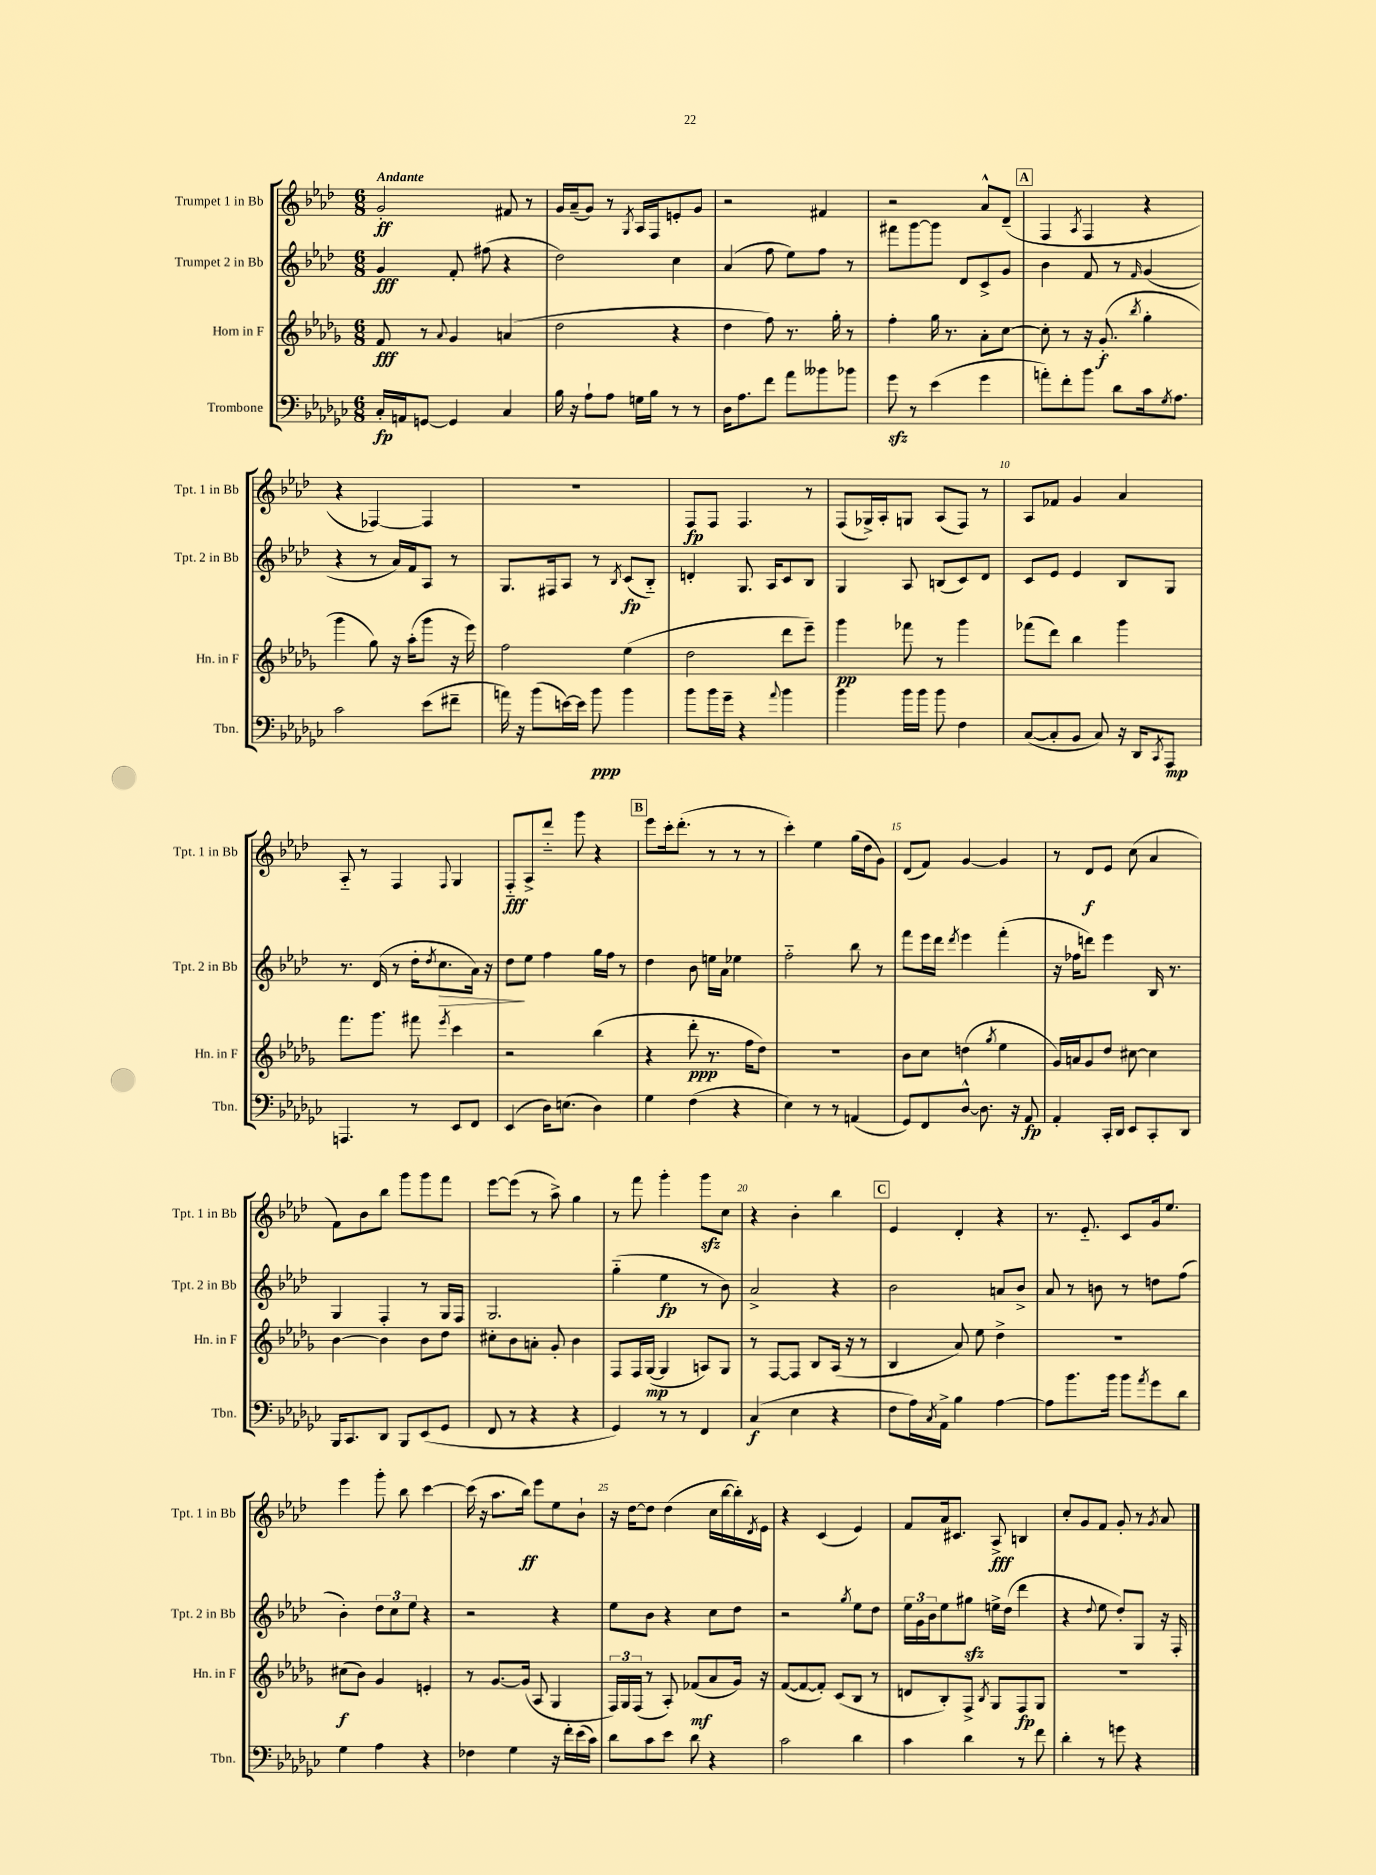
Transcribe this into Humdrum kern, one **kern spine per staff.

**kern	**kern	**kern	**kern
*staff4	*staff3	*staff2	*staff1
*clefF4	*clefG2	*clefG2	*clefG2
*k[b-e-a-d-g-c-]	*k[b-e-a-d-g-]	*k[b-e-a-d-]	*k[b-e-a-d-]
*M6/8	*M6/8	*M6/8	*M6/8
16C-'	8f	4g	2g'
16AA	.	.	.
[8GG	8r	.	.
.	8qqa-	.	.
4GG]	4g-	8f'	.
.	.	(8ff#	.
4C-	(4a	4r	8f#
.	.	.	8r
=	=	=	=
16B-	2dd-	2dd-)	16g
16r	.	.	(16a-~
8A-`	.	.	8g)
8A-	.	.	8r
.	.	.	8qG
16G	.	.	16A-
16B-	.	.	16F
8r	4r	4cc	8e'
8r	.	.	8g
=	=	=	=
16D-	4dd-	(4a-	2r
8.A-	.	.	.
8f	8ff)	8ff	.
8a-	8.r	8ee-)	.
8b--	.	8ff	4f#
.	16gg-'	.	.
8b-	8r	8r	.
=	=	=	=
8g-	4ff'	8fff#	2r
8r	.	[8ggg	.
(4e-	16gg-	8ggg]	.
.	8.r	.	.
.	.	8d-	.
4g-	8a-'	8c^	8a-^^
.	[8cc	8g	(8d-~
=	=	=	=
8a')	8cc']	4b-	4F
8f'	8r	.	.
.	.	.	8qA-
8b-	16r	8f	4F
.	(8.g-'	.	.
8d-	.	8r	.
.	8qbb-	16qqf	.
16c-	4gg-'	(4g	4r
8qG-	.	.	.
8.A-	.	.	.
=	=	=	=
2c-	4ggg-	4r	4r
.	8gg-)	8r	[4F-)
.	16r	16a-)	.
.	(16aa-'	16f	.
(8e-	8ggg-	8A-	4F-]
8f#~	16r	8r	.
.	16eee-)	.	.
=	=	=	=
16a)	2ff	8.G	2.r
16r	.	.	.
(8b-	.	.	.
.	.	16F#	.
[16e)	.	8A-	.
16e]	.	.	.
8b-	.	8r	.
.	.	8qB-	.
4b-	(4ee-	(8c	.
.	.	8B-'~)	.
=	=	=	=
8b-	2dd-	4d'	8F
16b-	.	.	8F
16g-~	.	.	.
4r	.	8.G	4.F
.	.	16A-	.
8qqa-	.	.	.
4b-	8ddd-	8c	.
.	8eee-~)	8B-	8r
=	=	=	=
4b-	4ggg-	4G	(8F
.	.	.	16G-^)
.	.	.	16A-'
16b-	8fff-	8A-	8G
16b-	.	.	.
8b-	8r	(8B	(8A-
4F	4ggg-	8c)	8F)
.	.	8d-	8r
=	=	=	=
([8C-	(8fff-	8c	8A-
8C-']	8ddd-)	8e-	8f-
8BB-	4bb-	4e-	4g
8C-)	.	.	.
16r	4ggg-	8B-	4a-
16DD-	.	.	.
8qCC-	.	.	.
8AAA-	.	8G	.
=	=	=	=
4.AAA	8.fff	8.r	8A-'~
.	.	.	8r
.	8.ggg-	(16d-	.
.	.	8r	4F
8r	8fff#	16dd-'	.
.	.	8qdd-	.
.	.	8.cc	.
.	8qeee-	.	8qqF
8EE-	4ccc	.	4G
8FF	.	16a-)	.
.	.	16r	.
=	=	=	=
(4EE-	2r	8dd-	8F'~
.	.	8ee-	8A-^
16D-)	.	4ff	8ddd-'~
(8.E	.	.	.
.	.	.	8ggg
4D-)	(4bb-	16gg	4r
.	.	16ff	.
.	.	8r	.
=	=	=	=
4G-	4r	4dd-	8eee-
.	.	.	16ccc'
.	.	.	(8.ddd-'
(4F	8ddd-'	8b-	.
.	8.r	16ee	8r
.	.	16a-	.
4r	.	4ee-	8r
.	16ff	.	.
.	8dd-)	.	8r
=	=	=	=
4E-)	2.r	2ff'~	4ccc')
8r	.	.	4ee-
8r	.	.	.
(4AA	.	8bb-	(16gg
.	.	.	16dd-
.	.	8r	8g)
=	=	=	=
8GG-)	8b-	8fff	(8d-
8FF	8cc	16eee-	8f)
.	.	16ddd-	.
.	.	8qddd-	.
[8D-^^	(4dd	4eee-	[4g
8.D-]	.	.	.
.	8qgg-	.	.
.	4ee-	(4fff'	4g]
16r	.	.	.
8AA-	.	.	.
=	=	=	=
4AA-'	16g-)	16r	8r
.	16a	16ff-	.
.	8g-	8ddd)	8d-
16CC-'	8dd-	4eee-	8e-
16DD-	.	.	.
8EE-	[8cc#	.	(8cc
8CC-'	4cc#]	16B-	4a-
.	.	8.r	.
8DD-	.	.	.
=	=	=	=
16BBB-	[4b-	4G	8f)
8.CC-	.	.	.
.	.	.	8b-
8DD-	4b-]	4F'	8bb-
8BBB-	.	.	8ggg
(8EE-	8b-	8r	8ggg
8GG-	8dd-	16G	8fff
.	.	16F	.
=	=	=	=
8FF	8cc#'	2.G	[8eee-
8r	8b-	.	(8eee-]
4r	8a'	.	8r
.	8g-'	.	8aa-^)
4r	4b-	.	4gg
=	=	=	=
4GG-)	8F	(4gg'~	8r
.	16F	.	8fff
.	([16G-	.	.
8r	4G-]	4ee-	4ggg'
8r	.	.	.
4FF	8A)	8r	8ggg
.	8G-	8b-)	8cc
=	=	=	=
(4C-	8r	2a-^	4r
.	[8F	.	.
4E-	8F]	.	4b-'
.	8B-	.	.
4r	(16A-	4r	4bb-
.	16r	.	.
.	8r	.	.
=	=	=	=
8F	4B-	2b-	4e-
16A-)	.	.	.
8qC-	.	.	.
16AA-^	.	.	.
4B-	8a-)	.	4d-'
.	8ee-	.	.
[4A-	4dd-^	8a	4r
.	.	8b-^	.
=	=	=	=
8A-]	2.r	8a-	8.r
8.b-	.	8r	.
.	.	.	8.e-'~
.	.	8b	.
16b-	.	.	.
8b-	.	8r	8c
8qa-	.	.	.
8g-	.	8dd	16g
.	.	.	8.ee-
8d-	.	(8ff	.
=	=	=	=
4G-	(8cc#	4b-')	4eee-
.	8b-)	.	.
4A-	4g-	12dd-	8ggg'
.	.	12cc	.
.	.	.	8bb-
.	.	12ee-	.
4r	4e'	4r	[4ccc
=	=	=	=
4F-	8r	2r	(16ccc]
.	.	.	16r
.	[8.g-	.	8.aa-
4G-	.	.	.
.	(16g-]	.	16bb-)
.	8A-	.	8eee-
16r	4G-	4r	8ee-
16f'	.	.	.
(16e-	.	.	8b-`
16c-)	.	.	.
=	=	=	=
8d-	24F)	8ee-	16r
.	24G-	.	.
.	.	.	[16dd-
.	(24F	.	.
8c-	8r	8b-	8dd-]
8e-	8A-')	4r	(4dd-
8d-	(8f-	.	.
4r	8a-	8cc	16cc
.	.	.	[16bb-
.	16g-)	8dd-	16bb-'])
.	.	.	8qd-
.	16r	.	16e-
=	=	=	=
2c-	([8f	2r	4r
.	8f_	.	.
.	8f'])	.	(4c
.	(8c	.	.
.	.	8qgg	.
4d-	8B-	8ee-	4e-)
.	8r	8dd-	.
=	=	=	=
4c-	8d	24ee-	8f
.	.	24g	.
.	.	24b-	.
.	8B-')	8ee-	16a-
.	.	.	8.c#
4d-	8F^	8gg#	.
.	8qB-	.	.
.	8G-	16ee^	8A-^
.	.	(16dd-	.
8r	8F	4ddd-	4B
8f	8G-	.	.
=	=	=	=
4d-'	2.r	4r	8cc'
.	.	.	8g
.	.	8qqdd-	.
8r	.	8ee-	8f
8g	.	8dd-')	8g'
4r	.	8G	8r
.	.	.	8qg
.	.	16r	8a-
.	.	16F'	.
==	==	==	==
*-	*-	*-	*-
